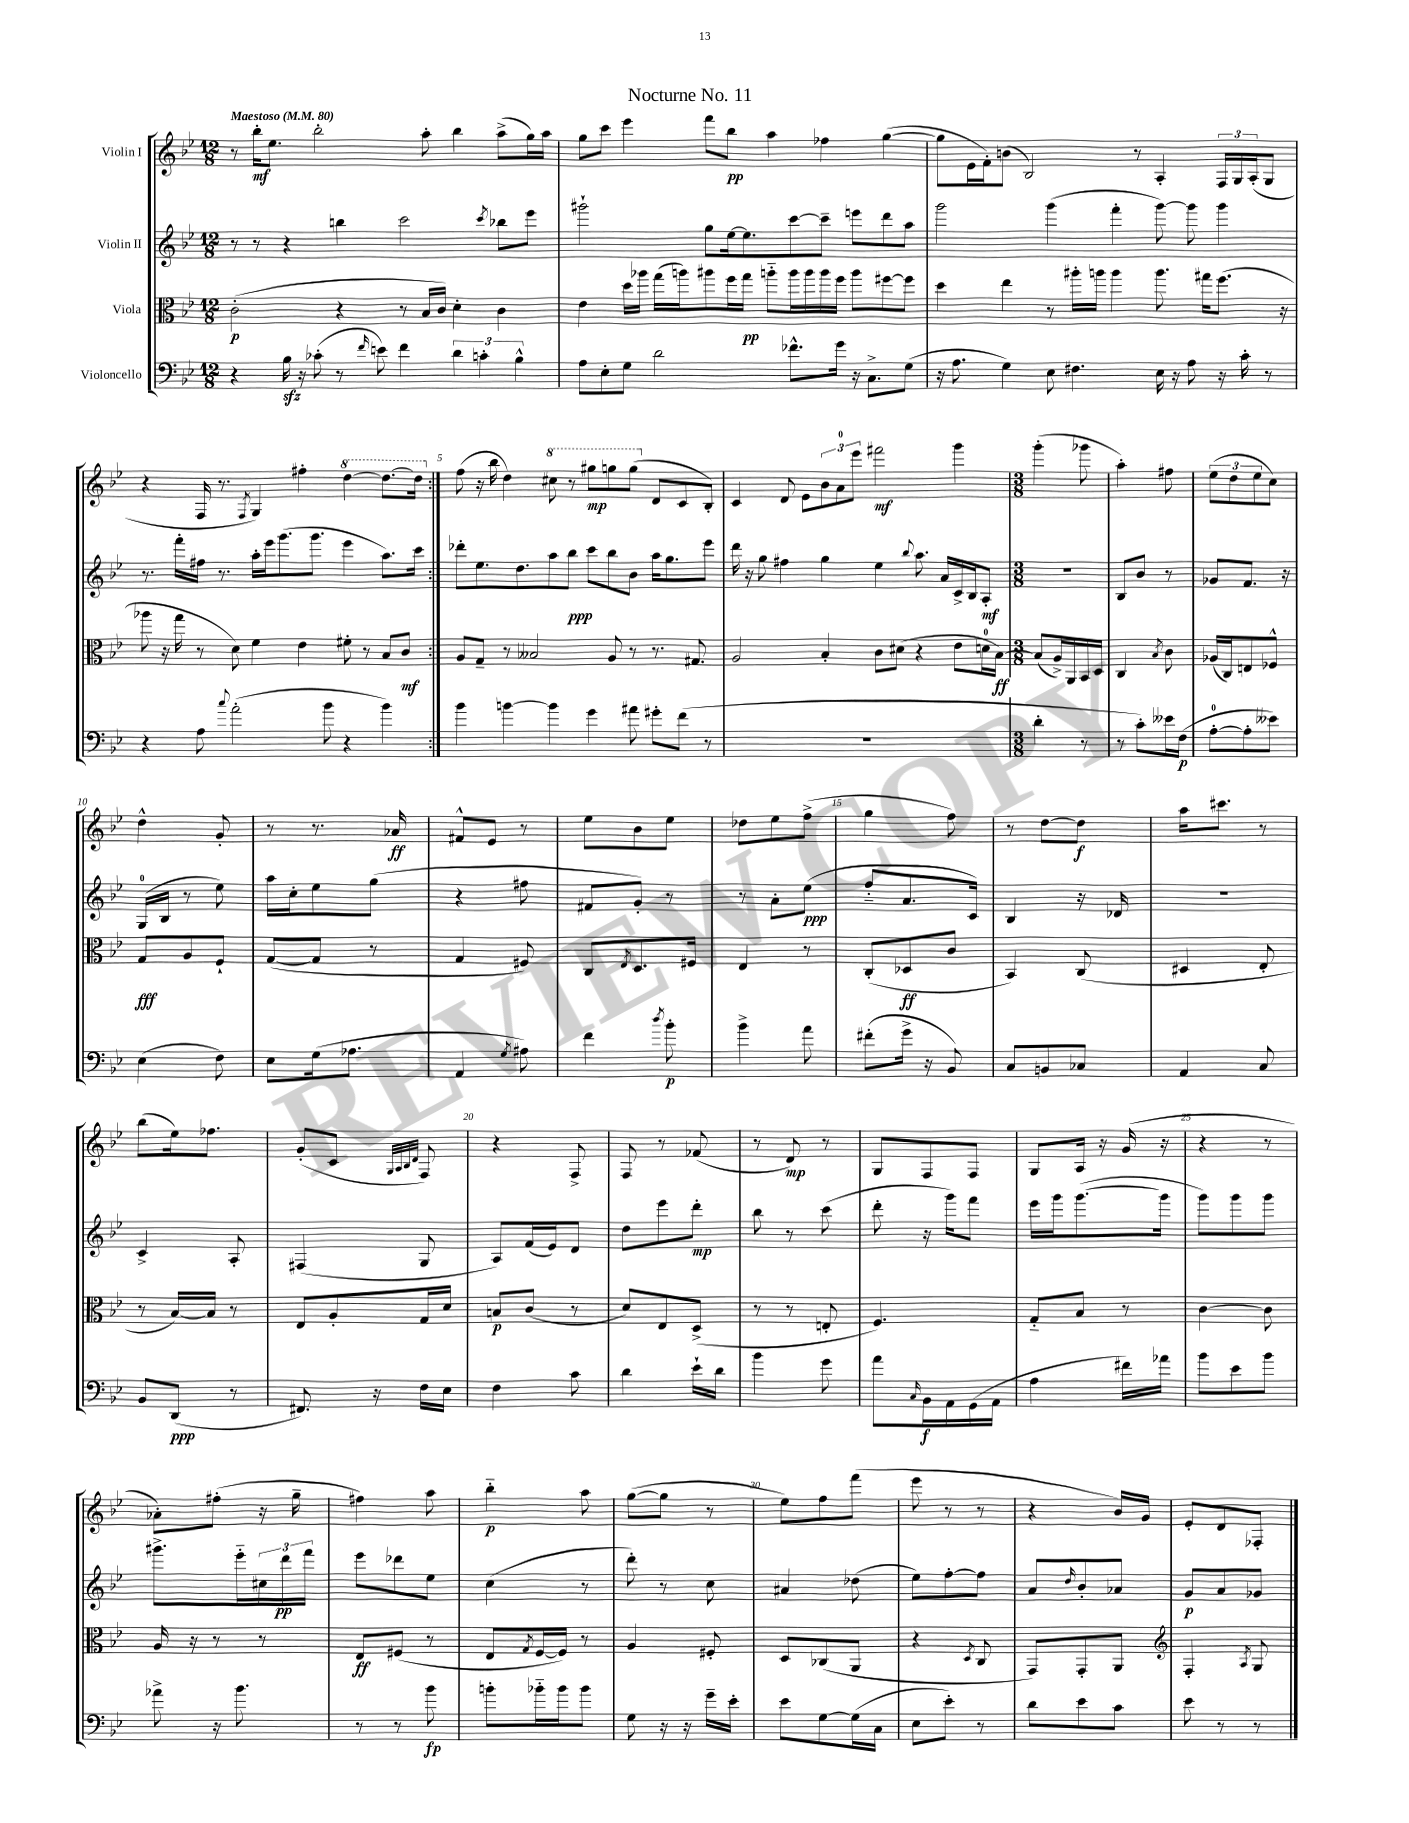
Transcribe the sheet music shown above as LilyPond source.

\header { title = "Nocturne No. 11" }
<<
\new StaffGroup <<
\new Staff = "s0" \with { instrumentName = "Violin I" } {
    \clef treble \key bes \major \numericTimeSignature \time 12/8 \tempo "Maestoso" 4 = 80
    \repeat volta 2 { r8 bes''16-.\mf ees''8. bes''2-. a''8-. bes''4 a''8->( g''16) a''16 |
    g''8 c'''8 ees'''4 f'''8 bes''8\pp a''4 fes''4 g''4~( |
    g''8 ees'16 f'16-.) b'8( bes2) r8 a4-. \tuplet 3/2 { f16 g16 a16-.( } g8 |
    r4 f16 r8. \acciaccatura { f8 } g4) fis''4-. \ottava #1 d'''4~ d'''8.~ d'''16 \ottava #0 | }
    f''8( r16 bes''16 d''4) \ottava #1 cis'''8 r8 gis'''8\mp g'''8 g'''8( \ottava #0 d'8 c'8 bes8-.) |
    c'4 d'8 ees'8 \tuplet 3/2 { bes'8 a'8-0 ees'''8 } fis'''2\mf g'''4 |
    \numericTimeSignature \time 3/8 g'''4-.( ges'''8 |
    a''4-.) fis''8 |
    \tuplet 3/2 { ees''8( d''8 ees''8 } c''8) |
    d''4-^ g'8-. |
    r8 r8. aes'16\ff |
    fis'8-^ ees'8 r8 |
    ees''8 bes'8 ees''8 |
    des''8 ees''8 f''8->( |
    g''4 f''8) |
    r8 d''8~ d''8\f |
    a''16 cis'''8. r8 |
    bes''8( ees''16) fes''8. |
    g'8-.( c'8 \grace { g32 a32 bes32 d'32 } f8) |
    r4 f8-> |
    f8 r8 fes'8( |
    r8 d'8\mp) r8 |
    g8 f8 f8 |
    g8 a16 r16 g'16( r16 |
    r4 r8 |
    aes'8-.) fis''8-.( r16 g''16-- |
    fis''4) a''8 |
    bes''4-_\p a''8 |
    g''8~( g''8 r8 |
    ees''8) f''8 f'''8( |
    ees'''8 r8 r8 |
    r4 bes'16) g'16 |
    ees'8-. d'8 fes8-. \bar "|." |
}
\new Staff = "s1" \with { instrumentName = "Violin II" } {
    \clef treble \key bes \major \numericTimeSignature \time 12/8
    \repeat volta 2 { r8 r8 r4 b''4 c'''2 \acciaccatura { c'''8 } bes''8 ees'''8 |
    gis'''2-! g''8 ees''16~ ees''8. c'''8~ c'''8-- e'''8 d'''8 a''8 |
    g'''2 g'''4( f'''4-. g'''8~) g'''8 g'''4 |
    r8. f'''16-. fis''16 r8. a''16-. ees'''16 g'''8.( g'''8. ees'''4 a''8.) c'''16 | }
    des'''8-. ees''8. d''8. a''8 bes''8\ppp c'''8 bes''8 bes'8 a''16 g''8. ees'''8 |
    d'''16 r16 g''8 fis''4 g''4 ees''4 \appoggiatura { bes''8 } a''8. a'16 c'16-> bes16 a8-.\mf |
    \numericTimeSignature \time 3/8 R4. |
    bes8 bes'8 r8 |
    ges'8 f'8. r16 |
    g16-0( bes16 r8 ees''8) |
    a''16 c''16-. ees''8 g''8( |
    r4 fis''8 |
    fis'8 g'8-.) r8 |
    r8 a'8-. ees''8\ppp( |
    f''8-_ a'8. c'16) |
    bes4 r16 des'16 |
    R4. |
    c'4-> a8-. |
    fis4( g8 |
    a8) f'16( ees'16) d'8 |
    d''8 ees'''8 d'''8-.\mp |
    bes''8 r8 c'''8( |
    d'''8-. r16 g'''16) f'''8 |
    ees'''16 g'''16 g'''8.~( g'''16 |
    g'''8) g'''8 g'''8 |
    gis'''8.-> ees'''16-_ \tuplet 3/2 { cis''16 d'''16\pp f'''16 } |
    ees'''8 des'''8 ees''8 |
    c''4( r8 |
    d'''8-.) r8 c''8 |
    ais'4 des''8( |
    ees''8) f''8~-. f''8 |
    a'8 \grace { d''16 } bes'8-. aes'8 |
    g'8\p a'8 ges'8 \bar "|." |
}
\new Staff = "s2" \with { instrumentName = "Viola" } {
    \clef alto \key bes \major \numericTimeSignature \time 12/8
    \repeat volta 2 { c'2-.\p( r4 r8 bes16 c'16) d'4-. c'4 |
    ees'4 d''16 aes''16 g''16( a''16) ais''8 f''16 g''16\pp a''8-_ a''16 a''16 a''16 f''16 a''8 fis''8~ fis''8 |
    d''4 ees''4 r8 ais''16-. a''16 a''4 a''8. gis''16 f''8.( r16 |
    aes''8 r16 g''16 r8 d'8) f'4 ees'4 fis'8-. r8 bes8 c'8\mf | }
    a8 g8-- r8 beses2 a8 r8 r8. gis8. |
    a2 bes4-. c'8 dis'8( r4 ees'8 d'16-0 bes16~\ff) |
    \numericTimeSignature \time 3/8 bes8( a16->) a,16 bes,16 d16 |
    c4 \acciaccatura { bes8 } c'8 |
    aes16( c16) e8 fes8-^ |
    g8\fff a8 f8-! |
    g8~( g8 r8 |
    g4 fis8) |
    c8 \acciaccatura { ees8 } d8. fis16 |
    ees4 r8 |
    c8-.( des8\ff c'8 |
    bes,4) c8( |
    dis4 ees8-. |
    r8 bes16~) bes16 r8 |
    ees8 a8-. g16 d'16 |
    b8\p c'8( r8 |
    d'8) ees8 d8->( |
    r8 r8 e8-. |
    f4.) |
    g8-_ bes8 r8 |
    c'4~ c'8 |
    a16 r16 r8 r8 |
    ees8\ff fis8( r8 |
    ees8 \acciaccatura { g8 } f16~ f16) r8 |
    a4 fis8-. |
    d8 ces8( a,8 |
    r4 \acciaccatura { d8 } c8 |
    g,8) g,8-. a,8 |
    \clef treble f4-. \acciaccatura { a8 } g8 \bar "|." |
}
\new Staff = "s3" \with { instrumentName = "Violoncello" } {
    \clef bass \key bes \major \numericTimeSignature \time 12/8
    \repeat volta 2 { r4 bes16\sfz r16 ces'8-.( r8 \grace { f'16 } e'8) f'4 \tuplet 3/2 { d'4 c'4-. bes4-^ } |
    a8 ees8-. g8 d'2 fes'8.-^ g'16 r16 c8.-> g8( |
    r16 a8. g4) ees8 fis4. ees16 r16 a8 r16 c'16-. r8 |
    r4 a8 \appoggiatura { c''8 } a'2-.( bes'8 r4 bes'4) | }
    bes'4 b'4~ b'4 g'4 ais'8 gis'8-. f'8( r8 |
    R1. |
    \numericTimeSignature \time 3/8 d'4-. r8 |
    r8 c'8-.) eeses'16 f16\p( |
    a8-0~-. a8-. eeses'8) |
    ees4( f8) |
    ees8 g16( aes8. |
    a,4 \acciaccatura { g8 } ais8) |
    f'4 \acciaccatura { d''8 } bes'8-.\p |
    bes'4-> a'8 |
    fis'8-.( g'16-> r16 bes,8) |
    c8 b,8 ces8 |
    a,4 c8 |
    bes,8 d,8\ppp( r8 |
    fis,8.) r16 f16 ees16 |
    f4 c'8 |
    d'4 ees'16-! d'16 |
    bes'4 g'8 |
    a'8 \grace { c16 } bes,16\f a,16 g,16( a,16 |
    a4 fis'16) aes'16 |
    bes'8 ees'8 bes'8 |
    aes'8-> r16 bes'8. |
    r8 r8 bes'8\fp |
    b'8-. bes'16-_ bes'16 bes'8 |
    g8 r16 r16 g'16-- ees'16-. |
    ees'8 g8~ g16( c16 |
    ees8 ees'8-.) r8 |
    d'8 ees'8 c'8 |
    ees'8 r8 r8 \bar "|." |
}
>>
>>
\layout { \context { \Score \override BarNumber.break-visibility = ##(#f #t #t) barNumberVisibility = #(every-nth-bar-number-visible 5) } }
